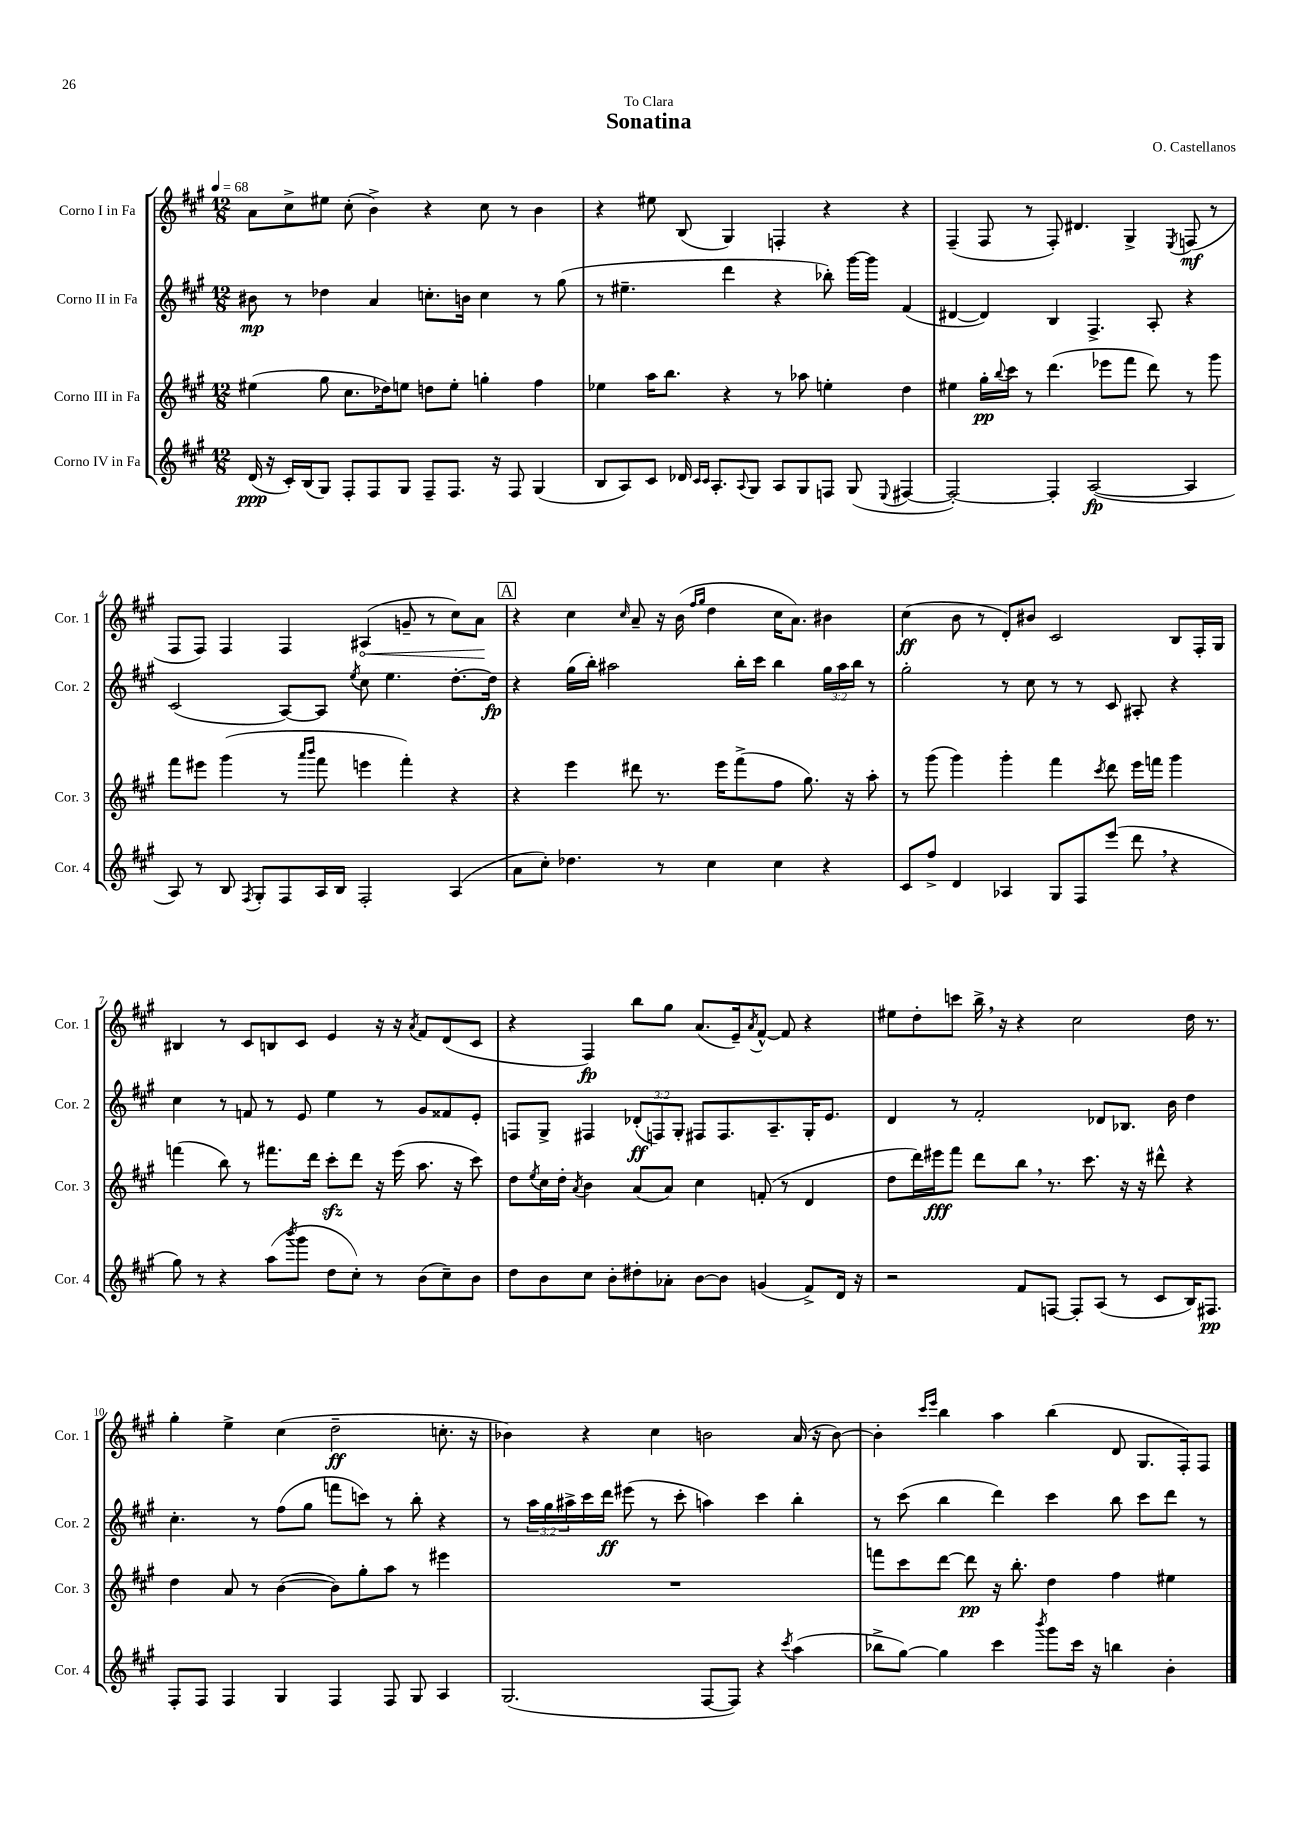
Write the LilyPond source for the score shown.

\header { title = "Sonatina" composer = "O. Castellanos" dedication = "To Clara" }
<<
\new StaffGroup <<
\new Staff = "s0" \with { instrumentName = "Corno I in Fa" shortInstrumentName = "Cor. 1" } {
    \clef treble \key a \major \numericTimeSignature \time 12/8 \tempo 4 = 68
    a'8 cis''8-> eis''8 cis''8-.( b'4->) r4 cis''8 r8 b'4 |
    r4 eis''8 b8( gis4) f4-. r4 r4 |
    fis4--( fis8 r8 fis8-.) dis'4. gis4-> \acciaccatura { e8 } f8\mf( r8 |
    fis8 fis8) fis4 fis4 \once \override Hairpin.circled-tip = ##t ais4\<( g'8-- r8 cis''8) a'8\! |
    \mark \markup { \box "A" } r4 cis''4 \grace { cis''16 } a'8-- r16 b'16( \grace { fis''16 gis''16 } d''4 cis''16 a'8.) bis'4 |
    cis''4\ff( b'8 r8 d'8-.) bis'8 cis'2 b8 fis16-. gis16 |
    bis4 r8 cis'8 b8 cis'8 e'4 r16 r16 \acciaccatura { a'8 } fis'8 d'8( cis'8 |
    r4 fis4\fp) b''8 gis''8 a'8.( e'16--) \acciaccatura { a'8 } fis'8~-^ fis'8 r4 |
    eis''8 d''8-. c'''8 b''16-> \breathe r16 r4 cis''2 d''16 r8. |
    gis''4-. e''4-> cis''4( d''2--\ff c''8.-. r16 |
    bes'4) r4 cis''4 b'2 a'16( r16 b'8~) |
    b'4-. \grace { cis'''16 e'''16 } b''4 a''4 b''4( d'8 gis8. fis16-.) fis8 \bar "|." |
}
\new Staff = "s1" \with { instrumentName = "Corno II in Fa" shortInstrumentName = "Cor. 2" } {
    \clef treble \key a \major \numericTimeSignature \time 12/8 \override Staff.TupletNumber.text = #tuplet-number::calc-fraction-text
    bis'8\mp r8 des''4 a'4 c''8.-. b'16 c''4 r8 gis''8( |
    r8 eis''4.-- d'''4 r4 bes''8-.) gis'''16~ gis'''16 fis'4( |
    dis'4~ dis'4) b4 fis4.-> a8-. r4 |
    cis'2( a8~) a8 \acciaccatura { e''8 } cis''8 e''4. d''8.~-. d''16\fp |
    \mark \markup { \box "A" } r4 gis''16( b''16-.) ais''2 b''16-. cis'''16 b''4 \tuplet 3/2 { gis''16 ais''16 b''16 } r8 |
    gis''2-. r8 cis''8 r8 r8 cis'8 ais8-. r4 |
    cis''4 r8 f'8 r8 e'8 e''4 r8 gis'8 fisis'8 e'8-. |
    f8 gis8-> fis4 \tuplet 3/2 { des'8-.\ff( f8) gis8-. } fis8 fis8. a8.-- gis16-. e'8. |
    d'4 r8 fis'2-. des'8 bes8. b'16 d''4 |
    cis''4.-. r8 fis''8( gis''8 f'''8 c'''8) r8 b''8-. r4 |
    r8 \tuplet 3/2 { a''16 gis''16 ais''16-> } cis'''16 d'''16\ff eis'''8( r8 cis'''8-. a''4) cis'''4 b''4-. |
    r8 cis'''8( b''4 d'''4) cis'''4 b''8 cis'''8 d'''8 r8 \bar "|." |
}
\new Staff = "s2" \with { instrumentName = "Corno III in Fa" shortInstrumentName = "Cor. 3" } {
    \clef treble \key a \major \numericTimeSignature \time 12/8
    eis''4( gis''8 cis''8. des''16) e''8 d''8 e''8-. g''4-. fis''4 |
    ees''4 a''16 b''8. r4 r8 aes''8 e''4-. d''4 |
    eis''4 gis''16-.\pp \appoggiatura { b''8 } cis'''16 r8 d'''4.( ees'''8 fis'''8 d'''8) r8 gis'''8 |
    fis'''8 eis'''8 gis'''4( r8 \grace { a'''16 b'''16 } fis'''8 e'''4 fis'''4-.) r4 |
    \mark \markup { \box "A" } r4 e'''4 dis'''8 r8. e'''16 fis'''8->( fis''8 gis''8.) r16 a''8-. |
    r8 gis'''8( gis'''4) gis'''4-. fis'''4 \acciaccatura { cis'''8 } d'''8 e'''16 f'''16 gis'''4 |
    f'''4( b''8) r8 fis'''8. d'''16 cis'''8-.\sfz d'''8 r16 e'''16( a''8. r16 cis'''8) |
    d''8 \acciaccatura { e''8 } cis''16 d''16-. \acciaccatura { a'8 } b'4 a'8( a'8) cis''4 f'8-.( r8 d'4 |
    d''8 d'''16) eis'''16\fff fis'''8 d'''8 b''8 \breathe r8. cis'''8. r16 r16 dis'''8-^ r4 |
    d''4 a'8 r8 b'4~( b'8) gis''8-. a''8 r8 eis'''4 |
    R1. |
    f'''8 cis'''8 d'''8~ d'''8\pp r16 b''8.-. d''4 fis''4 eis''4 \bar "|." |
}
\new Staff = "s3" \with { instrumentName = "Corno IV in Fa" shortInstrumentName = "Cor. 4" } {
    \clef treble \key a \major \numericTimeSignature \time 12/8
    d'16\ppp( r16 cis'16-.) b16( gis8) fis8-. fis8 gis8 fis8-- fis8. r16 fis8 gis4( |
    b8 a8) cis'8 des'16 \grace { cis'16 cis'16 } a8.-. \appoggiatura { a8 } gis8 a8 gis8 f8 gis8( \appoggiatura { e8 } fis4~ |
    fis2~-.) fis4-. a2~\fp( a4 |
    a8) r8 b8 \acciaccatura { fis8 } gis8-. fis8 a16 b16 fis2-. a4( |
    \mark \markup { \box "A" } a'8 cis''8-.) des''4. r8 cis''4 cis''4 r4 |
    cis'8 fis''8-> d'4 aes4 gis8 fis8 e'''8( d'''8 \breathe r4 |
    gis''8) r8 r4 a''8( \acciaccatura { b'''8 } gis'''8 d''8 cis''8-.) r8 b'8( cis''8--) b'8 |
    d''8 b'8 cis''8 b'8-. dis''8-. aes'8-. b'8~ b'8 g'4( fis'8->) d'16 r16 |
    r2 fis'8 f8~ f8-. a8( r8 cis'8 b16) fis8.\pp |
    fis8-. fis8 fis4 gis4 fis4 fis8 gis8 a4 |
    gis2.( fis8~ fis8) r4 \acciaccatura { cis'''8 } a''4( |
    bes''8-> gis''8~) gis''4 cis'''4 \acciaccatura { b'''8 } gis'''8 cis'''16 r16 b''4 b'4-. \bar "|." |
}
>>
>>
